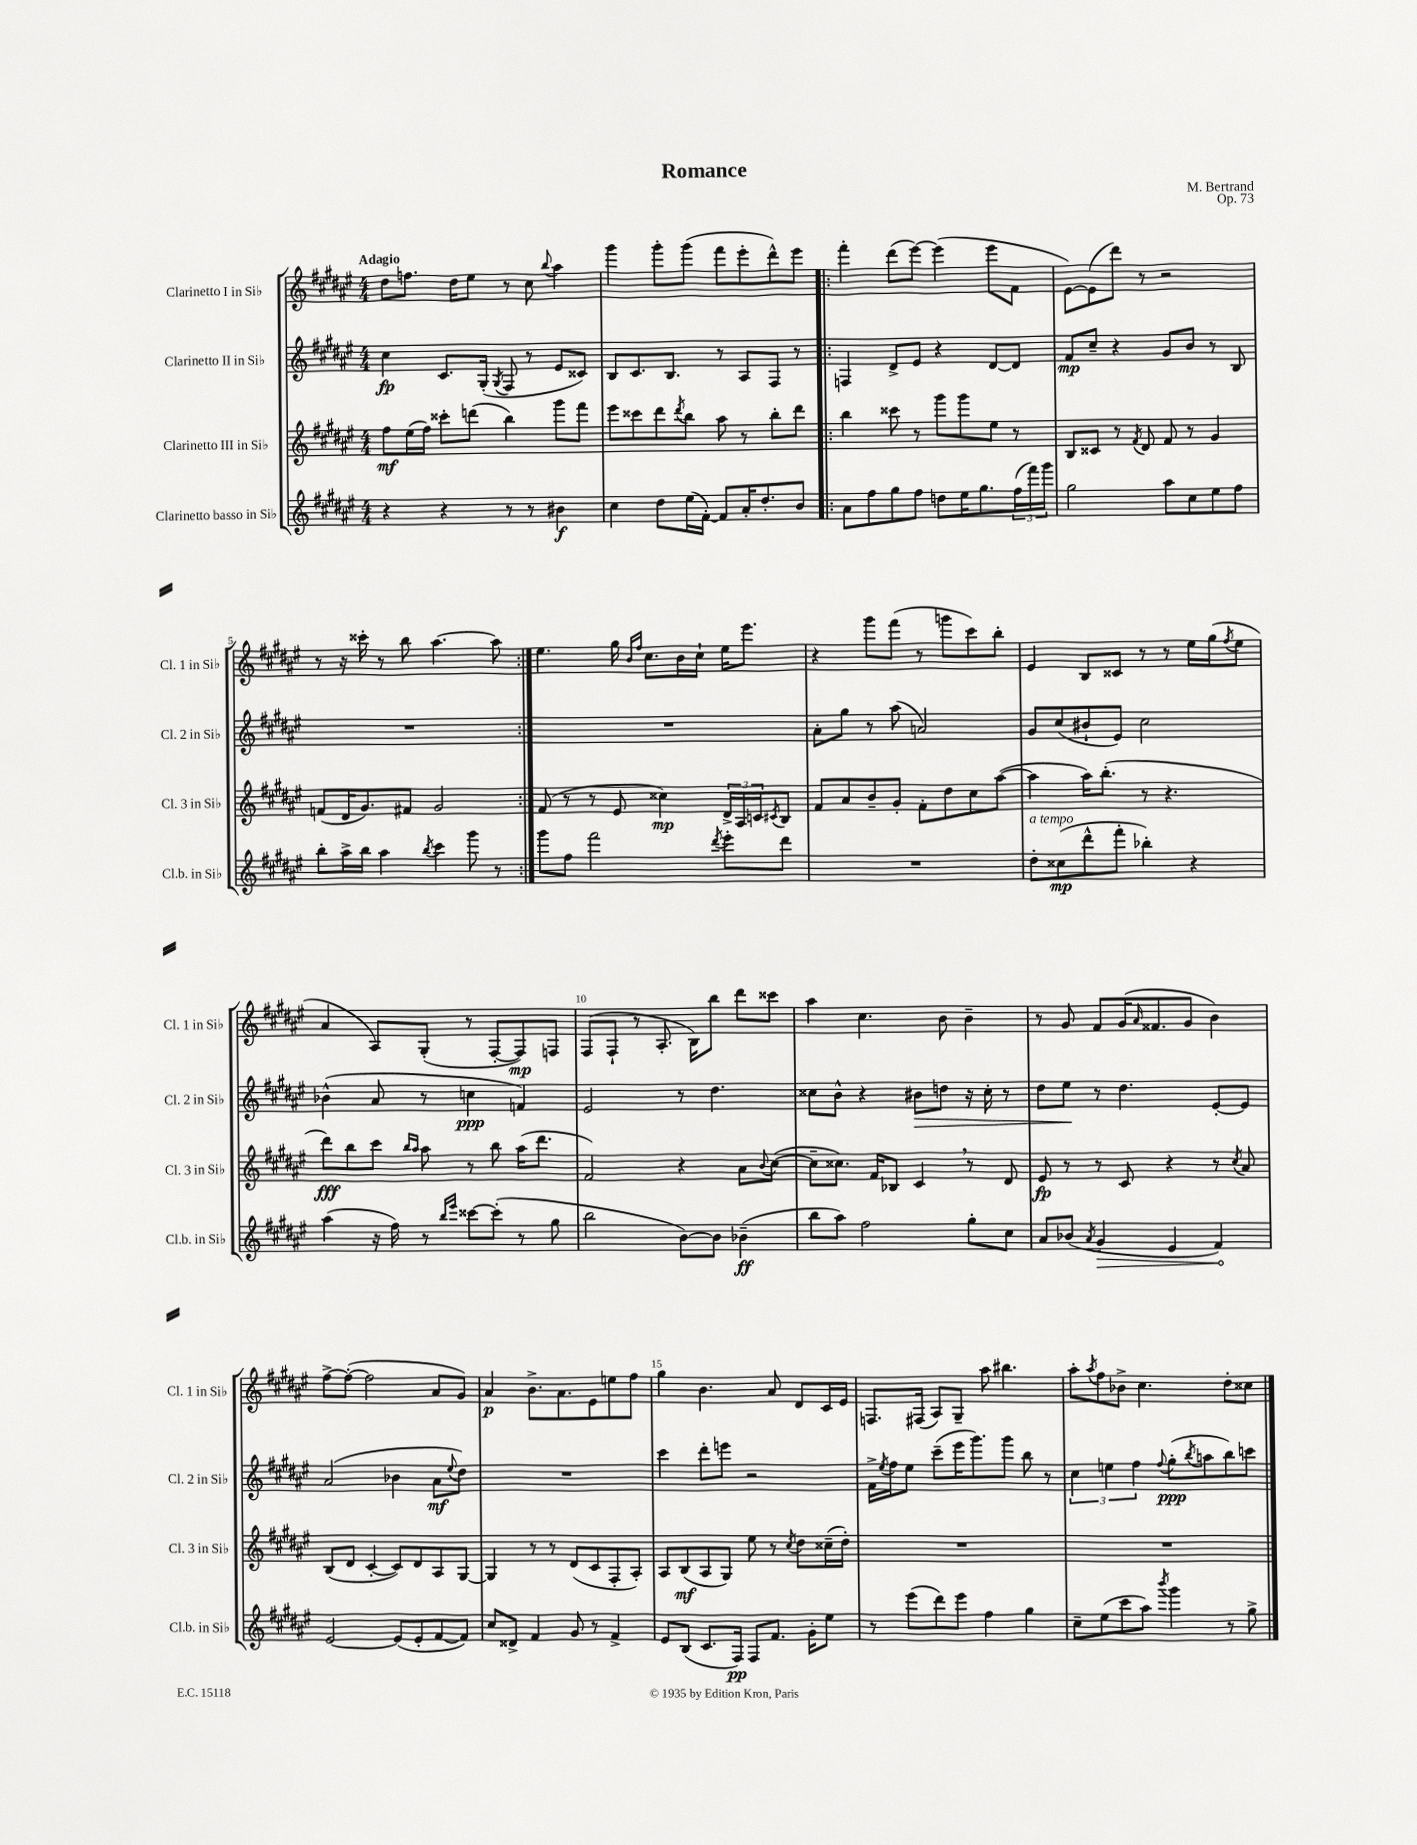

**kern	**kern	**kern	**kern
*staff4	*staff3	*staff2	*staff1
*clefG2	*clefG2	*clefG2	*clefG2
*k[f#c#g#d#a#e#]	*k[f#c#g#d#a#e#]	*k[f#c#g#d#a#e#]	*k[f#c#g#d#a#e#]
*M4/4	*M4/4	*M4/4	*M4/4
4r	8ff#	4cc#	8dd#
.	(16ee#	.	8.ff
.	16ff#)	.	.
4r	8ccc##'	8.c#	.
.	.	.	16dd#
.	(8ddd	.	8ee#
.	.	(16G#'	.
.	.	8qG#	.
8r	4bb)	8F#	8r
8r	.	8r	8cc#
.	.	.	8qqbb
4b#	8ggg#	8e#	4aa#
.	8fff#	8c##)	.
=	=	=	=
4cc#	8eee#	8B	4ggg#
.	8ccc##	8.c#	.
8dd#	8ddd#	.	8ggg#'
.	.	8.B	.
.	8qddd#	.	.
(16ee#	8bb	.	(8ggg#
[16f#')	.	.	.
8f#]	8aa#	8r	8fff#
16a#'	8r	8A#	8eee#'
8.dd#'	.	.	.
.	8bb'	8F#	8ddd#^^)
8b	8ddd#	8r	8eee#
=!|:	=!|:	=!|:	=!|:
8a#	4bb	4F	4fff#'
8ff#	.	.	.
8gg#	8ccc##	8d#^	(8ddd#
8ff#	8r	8e#	[8eee#)
8dd	8ggg#	4r	(4eee#]
16ee#	8ggg#	.	.
8.gg#	.	.	.
.	8ee#	[8d#	8eee#
(24ff#	8r	8d#]	8f#
24fff#)	.	.	.
24ggg#	.	.	.
=	=	=	=
2gg#	8B	8f#	[8e#)
.	8c##	8cc#~	(8e#]
.	8r	4r	8ddd#)
.	8qf#	.	.
.	8d#	.	8r
8aa#	8f#	8g#	2r
8cc#	8r	8b	.
8ee#	4g#	8r	.
8ff#	.	8B	.
=	=	=	=
8bb'	(8f	1r	8r
16aa#^	16d#	.	16r
16bb	8.g#)	.	16ccc##'
4aa#	.	.	8r
.	8f#	.	8bb
8qbb	.	.	.
4ccc#	2g#	.	[4.aa#
8ggg#	.	.	.
8r	.	.	8aa#]
=:|!	=:|!	=:|!	=:|!
8ggg#	(8f#	1r	4.ee#
8ff#	8r	.	.
2fff#	8r	.	.
.	8e#	.	16gg#
.	.	.	16qqb
.	.	.	16qqff#
.	.	.	8.cc#
.	4cc##)	.	.
.	.	.	16b
.	.	.	16cc#`
8qddd#	.	.	.
8eee#'	24d#^	.	16ee#
.	24A#	.	.
.	.	.	8.eee#
.	24c	.	.
.	8qc#	.	.
8ddd#	8B	.	.
=	=	=	=
1r	8f#	8a#'	4r
.	8a#	8gg#	.
.	8b~	8r	8ggg#
.	8g#'	(8aa#	(8fff#
.	8f#'	2a)	8r
.	8dd#	.	8ggg
.	8cc#	.	8ccc#)
.	([8aa#	.	8bb'
=	=	=	=
8dd#'	4aa#]	8g#	4e#
(8cc##	.	(8cc#	.
8ddd#^^	16aa#)	8b#`	8B
.	(8.bb'	.	.
8fff#'	.	8e#)	8c##
4bb-')	8r	2cc#	8r
.	4.r	.	8r
4r	.	.	16ee#
.	.	.	(16gg#
.	.	.	8qff#
.	.	.	8ee#
=	=	=	=
(4aa#	8ddd#)	(4b-^^	4a#
.	8bb	.	.
16r	8ccc#	8a#	8A#)
16ff#)	.	.	.
.	16qqbb	.	.
.	16qqaa#	.	.
8r	8aa#	8r	(8G#'
16qqbb	.	.	.
16qqeee#	.	.	.
[8ccc##	8r	4cc	8r
(8ccc##']	8bb	.	[8F#'
8r	(16aa#	4f)	8F#])
.	8.ddd#	.	.
8gg#	.	.	8F
=	=	=	=
2bb	2f#)	2e#	(8F#
.	.	.	8F#`
.	.	.	8r
.	.	.	8.A#'
[8b)	4r	8r	.
.	.	.	16B)
8b]	.	4.dd#	8bb
(4b-~	8a#	.	8ddd#
.	8qqb	.	.
.	([8cc#	.	8ccc##
=	=	=	=
8bb	8cc#~]	8cc##	4aa#
8aa#)	8.cc##)	8b^^	.
2ff#	.	4r	4.cc#
.	16f#	.	.
.	8B-	.	.
.	4c#	8b#	.
.	.	8dd	8b
8gg#'	8r	16r	4b~
.	.	16cc##'	.
8cc#	8d#	8r	.
=	=	=	=
8a#	8e#	8dd#	8r
(8b-	8r	8ee#	8g#
8qa#	.	.	.
4g#	8r	8r	8f#
.	8c#	4.dd#	(16g#
.	.	.	16qqa#
.	.	.	8.f##
4e#	4r	.	.
.	.	.	8g#
4f#)	8r	[8e#'	4b)
.	8qcc#	.	.
.	8a#	8e#]	.
=	=	=	=
[2e#	(8B	(2a#	[8ff#^
.	8d#	.	(8ff#'_
.	[4c#'	.	2ff#]
(8e#]	8c#])	4b-	.
8e#'	8d#	.	.
[8f#	8A#	8a#	8a#
.	.	8qqee#	.
8f#])	[8G#	8dd#)	8g#)
=	=	=	=
8cc#	4G#]	1r	4a#
8d##^	.	.	.
4f#	8r	.	8.b^
.	8r	.	.
.	.	.	8.a#
8g#	(8d#	.	.
8r	8c#	.	8e#
4f#^	8F#'	.	8ee
.	8A#')	.	8ff#
=	=	=	=
8e#	8A#	4ccc#	4gg#
(8B	(8B	.	.
8.c#	8A#	8ddd#'	4.b
.	8G#)	8eee	.
16F#)	.	.	.
8F#	8ee#	2r	.
8.f#	8r	.	8a#
.	8qcc#	.	.
.	8dd#	.	8d#
16g#'	.	.	.
8ee#	(16cc##~	.	16c#
.	16dd#')	.	16e#
=	=	=	=
8r	1r	16f#^	8.F
.	.	8qee#	.
.	.	16ff#	.
(8eee#	.	8ee#	.
.	.	.	(16F#
8ddd#)	.	(8ccc#~	8A#)
8eee#	.	16eee#	8G#~
.	.	8.ggg#)	.
4ff#	.	.	8aa#
.	.	8ggg#	4.bb#
4gg#	.	8bb	.
.	.	8r	.
=	=	=	=
8cc#~	1r	6cc#	8aa#'
.	.	.	8qaa#
(8ee#	.	.	8ff#
.	.	6ee	.
8ccc#	.	.	8b-^
.	.	6ff#	.
8aa#)	.	.	4.cc#
8qbbb	.	8qqff#	.
4ggg#	.	(8gg#'	.
.	.	8qbb	.
.	.	8aa	.
8r	.	8bb)	8dd#'
8gg#^	.	8ccc	8cc##
==	==	==	==
*-	*-	*-	*-
